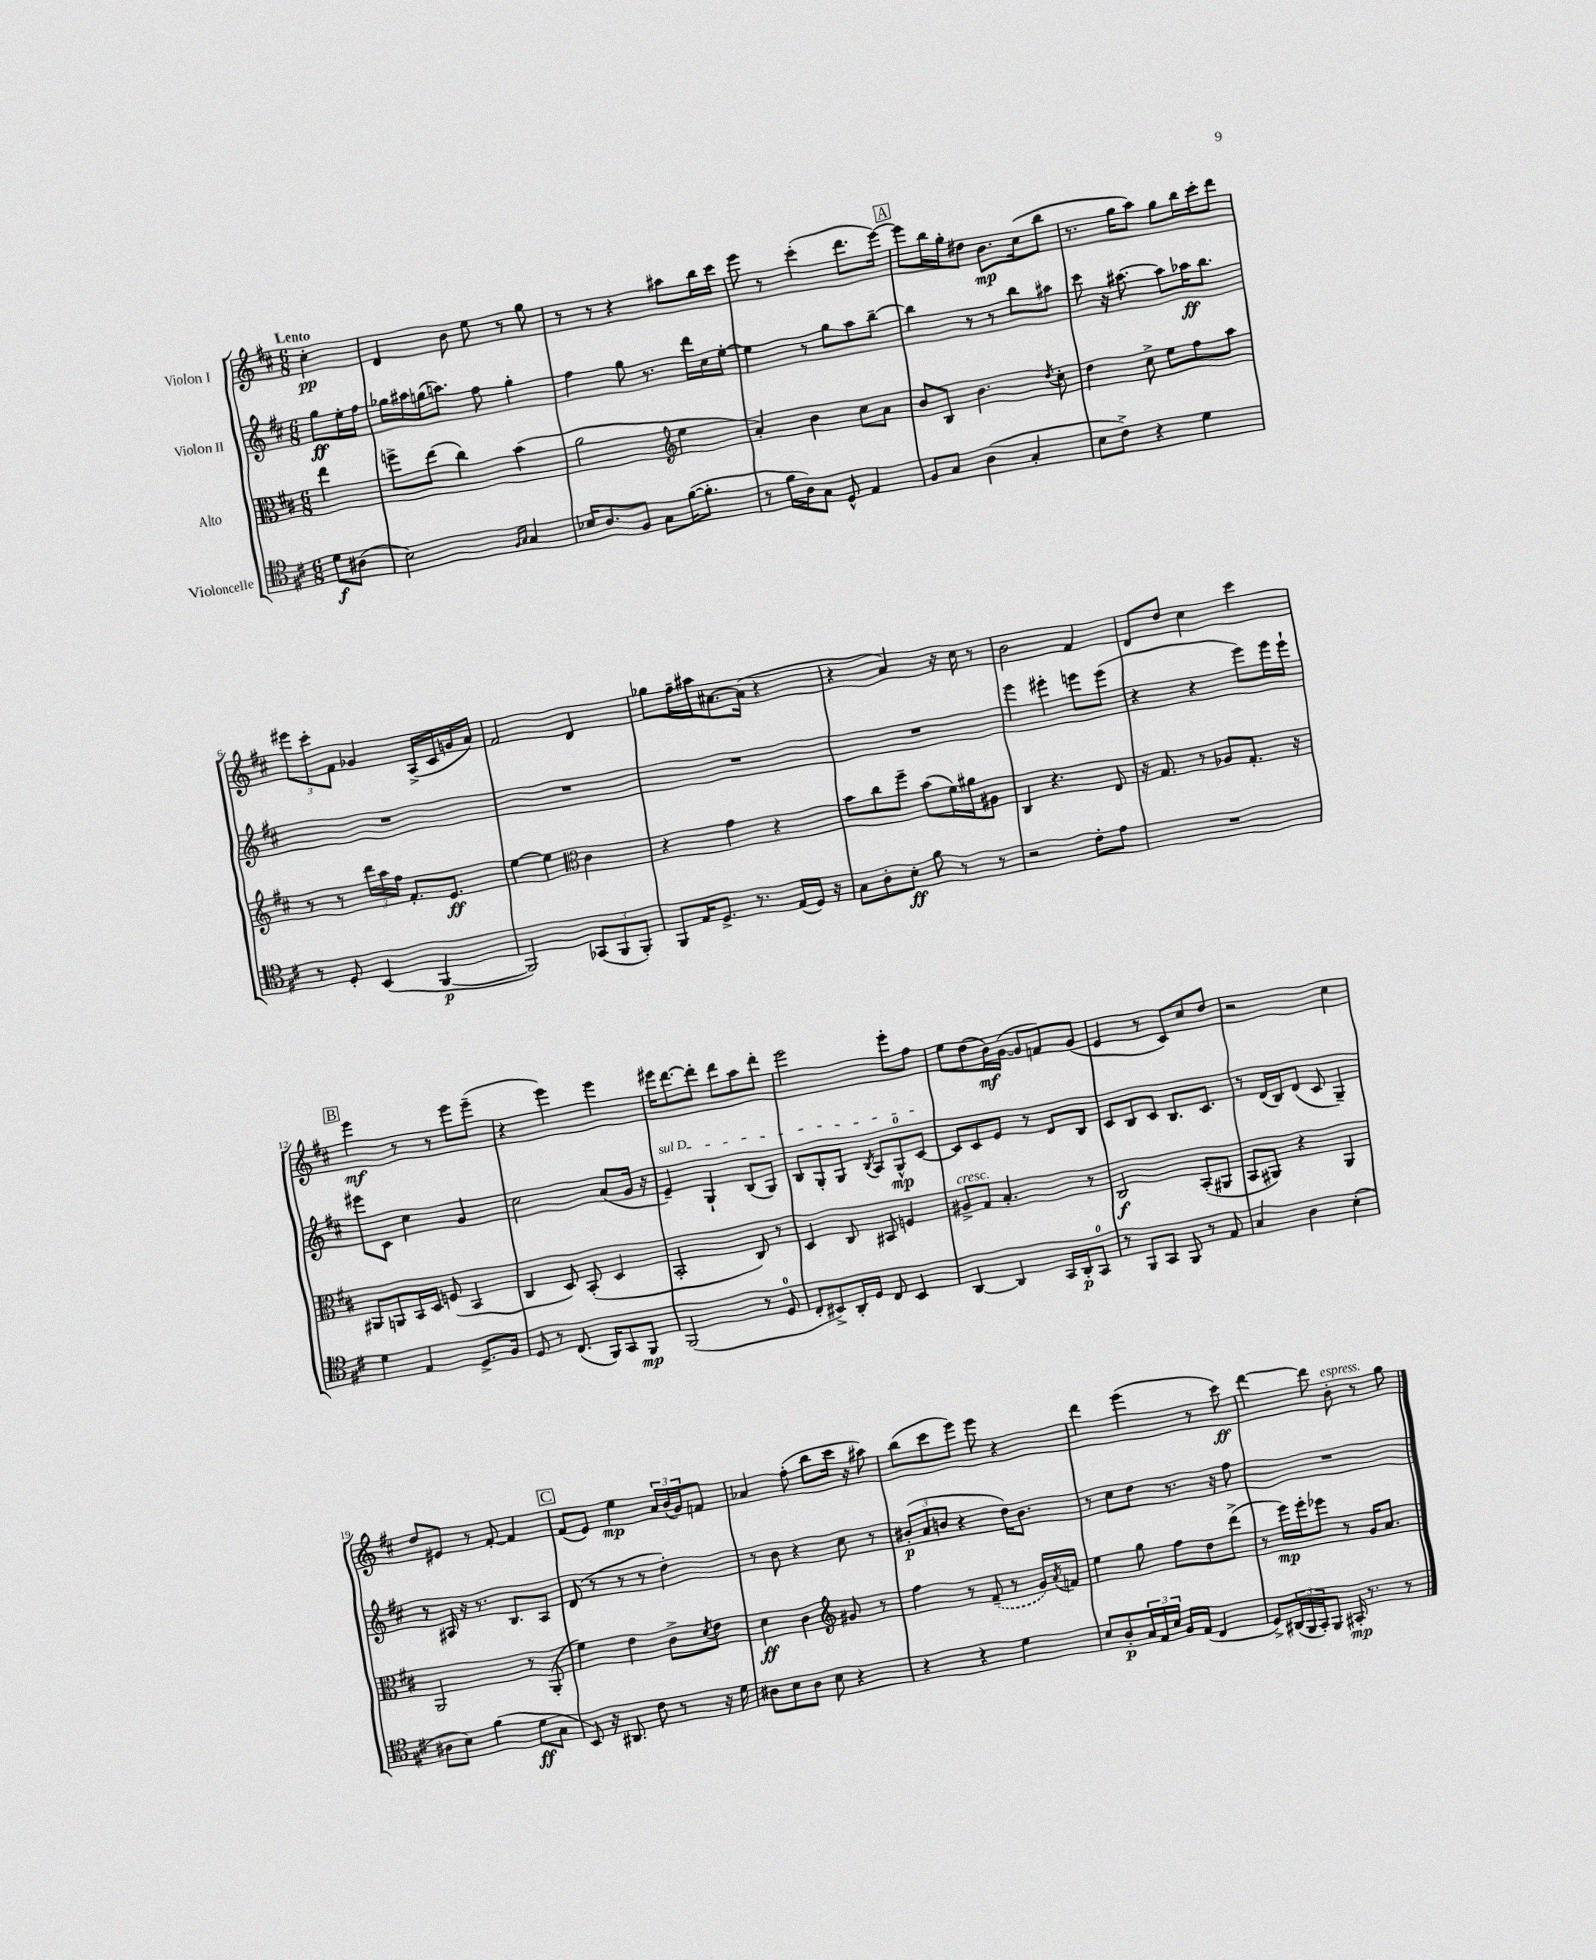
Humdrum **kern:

**kern	**dynam	**kern	**dynam	**kern	**dynam	**kern	**dynam
*part4	*part4	*part3	*part3	*part2	*part2	*part1	*part1
*staff4	*staff4	*staff3	*staff3	*staff2	*staff2	*staff1	*staff1
*I"Violoncelle	*	*I"Alto	*	*I"Violon II	*	*I"Violon I	*
*clefC4	*	*clefC3	*	*clefG2	*	*clefG2	*
*k[f#c#]	*	*k[f#c#]	*	*k[f#c#]	*	*k[f#c#]	*
*M6/8	*	*M6/8	*	*M6/8	*	*M6/8	*
=	=	=	=	=	=	=	=
!	!	!	!	!	!	!LO:TX:a:B:t=Lento	!
8d\L	f	4ee\	.	8gg\L	ff	4cc#'\	pp
(8A#X\J	.	.	.	16ee'\L	.	.	.
.	.	.	.	16ff#\JJ	.	.	.
=1	=1	=1	=1	=1	=1	=1	=1
2B\)	.	8ffn^\L	.	16gg-X\LL	.	4d/	.
.	.	.	.	16aa#X\	.	.	.
.	.	(8ee\J	.	(16ggn\J	.	.	.
.	.	.	.	8.aan\J)	.	.	.
.	.	4cc#\)	.	.	.	8b\	.
.	.	.	.	8ff#\	.	8ee\	.
16qqF#/LL	.	.	.	.	.	.	.
16qqG/JJ	.	.	.	.	.	.	.
4G/	.	(4b\	.	4gg'\	.	8r	.
.	.	.	.	.	.	8gg\	.
=2	=2	=2	=2	=2	=2	=2	=2
16B-X/KL	.	2a\	.	4ff#\	.	8r	.
8.A/	.	.	.	.	.	.	.
.	.	.	.	.	.	8r	.
8F#/J	.	.	.	8gg\	.	4r	.
8G\L	.	.	.	8.r	.	.	.
*	*	*clefG2	*	*	*	*	*
([16f#\K	.	4ee\	.	.	.	8aa#X\L	.
8.f#'\J]	.	.	.	16ddd\LL	.	.	.
.	.	.	.	16cc#\	.	16bb\L	.
.	.	.	.	[16ee'\JJ	.	16ccc#\JJ	.
=3	=3	=3	=3	=3	=3	=3	=3
8r	.	4a'/)	.	4ee\]	.	8eee\	.
16f#\LL	.	.	.	.	.	8r	.
16A\J)	.	.	.	.	.	.	.
8G\J	.	4b\	.	8r	.	(4ccc#'\	.
8D^^/	.	.	.	8gg\L	.	.	.
4E/	.	8cc#\L	.	8aa\	.	8.ddd\L	.
.	.	8a\J	.	[8bb~\J	.	.	.
.	.	.	.	.	.	[16eee\Jk)	.
!!LO:REH:place=s1:t=A
=4	=4	=4	=4	=4	=4	=4	=4
8F#/L	.	8b/L	.	4bb\]	.	8eee\L]	.
8G/J	.	8B/J	.	.	.	16bb\L	.
.	.	.	.	.	.	16gg'\J	.
(4A\	.	4.b\	.	8r	.	8dd#X\J	.
.	.	.	.	8r	.	8.b\L	mp
4G'/	.	.	.	8bb\L	.	.	.
.	.	.	.	.	.	(16cc#\k	.
.	.	8qdd/	.	.	.	.	.
.	.	8cc#'\	.	8aa#X\J	.	8bb\J	.
=5	=5	=5	=5	=5	=5	=5	=5
8B\L	.	4dd\	.	8ccc#\	.	8.r	.
8c#^\J)	.	.	.	16r	.	.	.
.	.	.	.	[8.aa#X\	.	16gg\KL	.
4r	.	8cc#^\	.	.	.	8aa\J)	.
.	.	8ee\L	.	8aa#\L]	.	8gg\L	.
4d\	.	8ff#\	.	16aa-X\K	ff	16bb\L	.
.	.	.	.	8.bb\J	.	16ccc#'\J	.
.	.	8aa\J	.	.	.	8ddd\J	.
!!LO:LB:g=z
=6	=6	=6	=6	=6	=6	=6	=6
8r	.	8r	.	2.r	.	12eee#X\L	.
.	.	.	.	.	.	12ccc#'\	.
8D'/	.	8r	.	.	.	.	.
.	.	.	.	.	.	12f#\J	.
(4BB/	.	24ddd\LL	.	.	.	4g-X/	.
.	.	24aa\	.	.	.	.	.
.	.	24ff#\JJ	.	.	.	.	.
.	.	8.f#'/L	.	.	.	.	.
[4FF#/	p	.	.	.	.	(16A^/LL	.
.	.	8.e/J	ff	.	.	16c#/	.
.	.	.	.	.	.	16gn/	.
.	.	.	.	.	.	16a/JJ)	.
=7	=7	=7	=7	=7	=7	=7	=7
2FF#/])	.	[4ee\	.	2.r	.	2f#/	.
.	.	4ee\]	.	.	.	.	.
*	*	*clefC3	*	*	*	*	*
(12GG-X/L	.	4c#\	.	.	.	4d/	.
12FF#/	.	.	.	.	.	.	.
12FF#'/J)	.	.	.	.	.	.	.
=8	=8	=8	=8	=8	=8	=8	=8
8FF#/L	.	4r	.	2.r	.	8gg-X\L	.
16E/K	.	.	.	.	.	16ff#~\L	.
8.D^/J	.	.	.	.	.	16aa#X\J	.
.	.	4g\	.	.	.	[8.a#X\	.
8.r	.	.	.	.	.	.	.
.	.	.	.	.	.	(16a#\Jk]	.
.	.	4r	.	.	.	4r	.
(16E/LL	.	.	.	.	.	.	.
16D/JJ)	.	.	.	.	.	.	.
16r	.	.	.	.	.	.	.
=9	=9	=9	=9	=9	=9	=9	=9
8G\L	.	8b\L	.	2.r	.	4r	.
8A'\	.	8cc#\	.	.	.	.	.
8B'\J	ff	8ff#~\J	.	.	.	4a/)	.
8f#\	.	(8b\L	.	.	.	.	.
8r	.	16f#\L)	.	.	.	16r	.
.	.	16a#X\J	.	.	.	16cc#\	.
8r	.	8A#X\J	.	.	.	8r	.
=10	=10	=10	=10	=10	=10	=10	=10
2r	.	4C#/	.	4eee\	.	2b\	.
.	.	4.r	.	4eee#X'\	.	.	.
8c#'\L	.	.	.	8eeen\L	.	4f#/	.
8e\J	.	8E/	.	(8eee\J	.	.	.
=11	=11	=11	=11	=11	=11	=11	=11
2.r	.	16r	.	4r	.	8d/L	.
.	.	8.G/	.	.	.	.	.
.	.	.	.	.	.	8dd/J	.
.	.	8r	.	4r	.	4cc#\	.
.	.	8A-X/L	.	.	.	.	.
.	.	8.G'/J	.	8eee\L)	.	4ccc#\	.
.	.	.	.	16eee\L	.	.	.
.	.	16r	.	16eee`\JJ	.	.	.
!!LO:LB:g=z
!!LO:REH:place=s1:t=B
=12	=12	=12	=12	=12	=12	=12	=12
4d\	.	8AA#X/L	.	8eee#X\L	.	4eee\	mf
.	.	8AAn/	.	8c#\J	.	.	.
4E/	.	16BB/L	.	4cc#\	.	8r	.
.	.	16D/JJ	.	.	.	.	.
.	.	(8Fn/	.	.	.	8r	.
8.D^/L	.	4BB/	.	4g/	.	8eee\L	.
.	.	.	.	.	.	(8eee~\J	.
16F#/Jk	.	.	.	.	.	.	.
=13	=13	=13	=13	=13	=13	=13	=13
8D/	.	4C#/	.	2cc#\	.	4r	.
8r	.	.	.	.	.	.	.
(8.C#/	.	8D/)	.	.	.	4eee\)	.
.	.	(8BB'/	.	.	.	.	.
16FF#/KL)	.	.	.	.	.	.	.
8GG/	.	4D/	.	(8a/L	.	4eee\	.
8FF#/J	mp	.	.	16g/Jk	.	.	.
.	.	.	.	16r	.	.	.
=14	=14	=14	=14	=14	=14	=14	=14
!	!	!	!	!LO:TX:a:i:t=sul D	!	!	!
(2FF#/	.	2BB'/	.	4e~/)	.	16eee#X\KL	.
.	.	.	.	.	.	[8.ddd\	.
.	.	.	.	4G`/	.	8ddd'\J]	.
.	.	.	.	.	.	8ddd\L	.
8r	.	8C#/)	.	(8B/L	.	8aa\	.
8D/	.	8r	.	8G/J)	.	8ddd'\J	.
=15	=15	=15	=15	=15	=15	=15	=15
8C#'/L	.	4D/	.	8B/L	.	2eee\	.
8BB#X^/)	.	.	.	8G'/	.	.	.
16AA'/L	.	8C#/	.	8G/J	.	.	.
16D/JJ	.	.	.	.	.	.	.
.	.	.	.	8qB/	.	.	.
8C#/	.	8BB#X/	.	8A/L	.	.	.
4BB#/	.	4Fn/	.	8G^^/	mp	8eee'\L	.
.	.	.	.	[8c#/J	.	8ff#\J	.
=16	=16	=16	=16	=16	=16	=16	=16
!	!	!LO:TX:a:i:t=cresc.	!	!	!	!	!
[4AA/	.	8A#X^/L	.	8c#/L]	.	8ee\L	.
.	.	8G/J	.	8c#/	.	(8dd\	.
4AA/]	.	4.B'/	.	8e/J	.	16b\L)	mf
.	.	.	.	.	.	([16g\JJ	.
.	.	.	.	8r	.	8g/L]	.
16GG/LL	.	.	.	8d/L	.	8fn/)	.
16AA'/J	p	.	.	.	.	.	.
8GG/J	.	8r	.	8B/J	.	(8g/J	.
=17	=17	=17	=17	=17	=17	=17	=17
8r	.	2C#/	f	8c#/L	.	4e/	.
8FF#/L	.	.	.	8B/	.	.	.
8GG/J	.	.	.	8c#/J	.	8r	.
8FF#/	.	.	.	8.B/L	.	8c#/L)	.
8r	.	(8BB'/L	.	.	.	8cc#/	.
.	.	.	.	8.c#/J	.	.	.
8E/	.	8AA#X/J	.	.	.	8dd/J	.
=18	=18	=18	=18	=18	=18	=18	=18
4G/	.	8BB/L	.	8r	.	2r	.
.	.	8AA#X/J)	.	(16d/LL	.	.	.
.	.	.	.	16B/J)	.	.	.
4A\	.	4r	.	(8d/J	.	.	.
.	.	.	.	8c#/	.	.	.
(4B'\	.	4AA#/	.	4G~/)	.	4cc#\	.
!!LO:LB:g=z
=19	=19	=19	=19	=19	=19	=19	=19
8A#X\L	.	2AA/	.	8r	.	8dd/L	.
8B\J)	.	.	.	16A#X/	.	8e#X/J	.
.	.	.	.	16r	.	.	.
(4f#\	.	.	.	8.r	.	8r	.
.	.	.	.	.	.	[8f#'/	.
.	.	.	.	8.B/L	.	.	.
8d\L	ff	8r	.	.	.	4f#/]	.
8G\J	.	(8AA'/	.	8A#/J	.	.	.
!!LO:REH:place=s1:t=C
=20	=20	=20	=20	=20	=20	=20	=20
8BB/)	.	4f#\)	.	(8d/	.	(8f#/L	.
16r	.	.	.	8r	.	8e/J)	.
8.AA#X/	.	.	.	.	.	.	.
.	.	4e\	.	8r	.	4ee\	mp
8c#\	.	.	.	8r	.	.	.
8r	.	8c#^\L	.	4dd'\)	.	24a/LL	.
.	.	.	.	.	.	(24b/	.
.	.	.	.	.	.	24g/J)	.
.	.	8qd/	.	.	.	.	.
16r	.	8e\J	.	.	.	8fn/J	.
16d\	.	.	.	.	.	.	.
=21	=21	=21	=21	=21	=21	=21	=21
8A#X\L	.	4d\	ff	8r	.	4a-X/	.
8B\	.	.	.	8b\	.	.	.
8A#\J	.	4c#\	.	4r	.	(8ff#'\	.
8B\	.	.	.	.	.	8bb\L	.
*	*	*clefG2	*	*	*	*	*
4r	.	8g#X/	.	8cc#\	.	16ccc#\Jk	.
.	.	.	.	.	.	16r	.
.	.	8r	.	8r	.	8aa#X\)	.
=22	=22	=22	=22	=22	=22	=22	=22
4r	.	4ff#\	.	(12b#X'/L	p	(8bb\L	.
.	.	.	.	12a/	.	.	.
.	.	.	.	.	.	8ccc#\	.
.	.	.	.	12bn/J	.	.	.
4r	.	8r	.	4r	.	8eee\J)	.
.	.	(8f#~/	.	.	.	8eee\	.
4d\	.	8r	.	16dd\KL)	.	4r	.
.	.	.	.	8.b\J	.	.	.
.	.	16g/LL)	.	.	.	.	.
.	.	8qa/	.	.	.	.	.
.	.	16fn/JJ	.	.	.	.	.
=23	=23	=23	=23	=23	=23	=23	=23
8B/L	.	4ee\	.	8r	.	4ddd\	.
8A'/	p	.	.	8cc#\L	.	.	.
24G/L	.	8gg\	.	8dd\J	.	(4eee\	.
24E/	.	.	.	.	.	.	.
24B/JJ	.	.	.	.	.	.	.
16F#/LL	.	8ff#\L	.	8.r	.	.	.
(16E/JJ	.	.	.	.	.	.	.
4C#/	.	8dd\	.	.	.	8r	.
.	.	.	.	16r	.	.	.
.	.	(8ddd^\J	.	8ff#\	.	8ccc#\)	ff
=24	=24	=24	=24	=24	=24	=24	=24
8D^/L)	.	8r	.	2.r	.	[4ddd\	.
(24AA#X/L	.	16eee\LL)	mp	.	.	.	.
24FF#/	.	.	.	.	.	.	.
.	.	16eee'\J	.	.	.	.	.
24GG'/J)	.	.	.	.	.	.	.
8FF#/J	.	8eee-X\J	.	.	.	8ddd\]	.
!	!	!	!	!	!	!LO:TX:a:i:t=espress.	!
16GG#X'/	mp	8r	.	.	.	8b'\	.
8.r	.	.	.	.	.	.	.
.	.	16g/KL	.	.	.	8r	.
.	.	8.a/J	.	.	.	.	.
8r	.	.	.	.	.	8gg\	.
==	==	==	==	==	==	==	==
*-	*-	*-	*-	*-	*-	*-	*-
